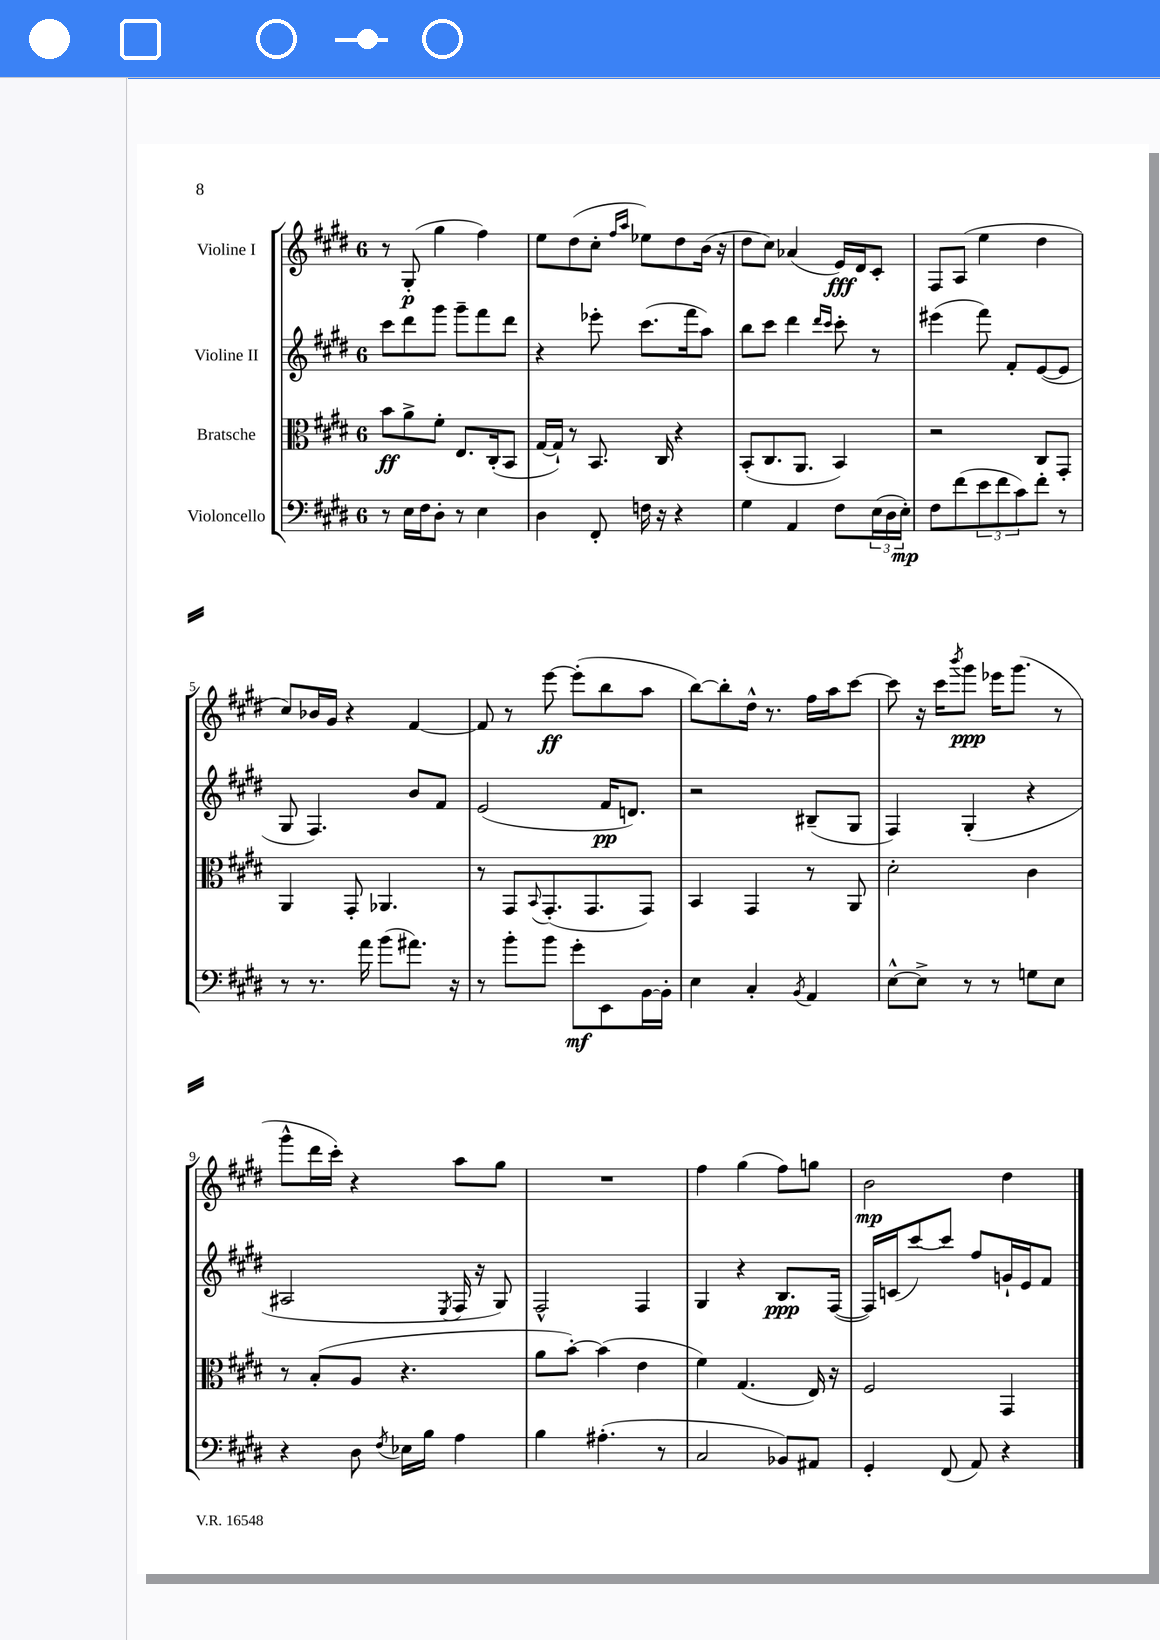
<<
\new StaffGroup <<
\new Staff = "s0" \with { instrumentName = "Violine I" } {
    \clef treble \key e \major \once \override Staff.TimeSignature.style = #'single-digit \time 6/8
    r8 gis8-.\p( gis''4 fis''4) |
    e''8 dis''8( cis''8-. \grace { fis''16 a''16 } ees''8) dis''8 b'16( r16 |
    dis''8 cis''8) aes'4( e'16\fff) dis'16 cis'8-. |
    fis8 a8( e''4 dis''4 |
    cis''8) bes'16 gis'16 r4 fis'4~ |
    fis'8 r8 e'''8~\ff e'''8-.( b''8 a''8 |
    b''8~) b''8-. dis''16-^ r8. fis''16 a''16 cis'''8~ |
    cis'''8 r16 cis'''16 \acciaccatura { b'''8 } gis'''8\ppp ees'''16 gis'''8.( r8 |
    gis'''8-^ dis'''16 cis'''16-.) r4 a''8 gis''8 |
    R2. |
    fis''4 gis''4( fis''8) g''8 |
    b'2\mp dis''4 \bar "|." |
}
\new Staff = "s1" \with { instrumentName = "Violine II" } {
    \clef treble \key e \major \once \override Staff.TimeSignature.style = #'single-digit \time 6/8
    cis'''8 dis'''8 gis'''8 gis'''8-- fis'''8 dis'''8 |
    r4 ees'''8-. cis'''8.( fis'''16 a''8) |
    b''8 cis'''8 dis'''4 \grace { dis'''16 cis'''16 } cis'''8-. r8 |
    eis'''4( fis'''8) fis'8-. e'8~( e'8 |
    gis8 fis4.) b'8 fis'8 |
    e'2( fis'16\pp d'8.) |
    r2 bis8--( gis8 |
    fis4) gis4-.( r4 |
    ais2 \acciaccatura { e8 } fis16 r16 gis8) |
    fis2-^ fis4 |
    gis4 r4 b8.\ppp fis16~( |
    fis16) c'16( cis'''8~) cis'''8 fis''8 g'16-! e'16 fis'8 \bar "|." |
}
\new Staff = "s2" \with { instrumentName = "Bratsche" } {
    \clef alto \key e \major \once \override Staff.TimeSignature.style = #'single-digit \time 6/8
    b'8\ff a'8-> fis'8-. e8. cis16-.( b,8 |
    gis16~ gis16-!) r8 b,8. cis16 r4 |
    b,8-.( cis8. a,8. b,4) |
    r2 cis8 gis,8-. |
    a,4 gis,8-. aes,4. |
    r8 gis,8 \appoggiatura { b,8 } gis,8.-.( gis,8. gis,8) |
    b,4 gis,4 r8 a,8 |
    dis'2-. cis'4 |
    r8 b8-.( a8 r4. |
    a'8 b'8~-.) b'4( e'4 |
    fis'4) gis4.( e16) r16 |
    fis2 gis,4 \bar "|." |
}
\new Staff = "s3" \with { instrumentName = "Violoncello" } {
    \clef bass \key e \major \once \override Staff.TimeSignature.style = #'single-digit \time 6/8
    r8 e16 fis16 dis8-. r8 e4 |
    dis4 fis,8-. f16 r16 r4 |
    gis4 a,4 fis8 \tuplet 3/2 { e16( dis16 e16-.\mp) } |
    fis8 fis'8( \tuplet 3/2 { e'8 fis'8 cis'8) } fis'8-. r8 |
    r8 r8. a'16 b'8( ais'8.) r16 |
    r8 b'8-. b'8 gis'8-.\mf e,8 b,16~ b,16-. |
    e4 cis4-. \acciaccatura { b,8 } a,4 |
    e8~-^ e8-> r8 r8 g8 e8 |
    r4 dis8 \acciaccatura { fis8 } ees16 b16 a4 |
    b4 ais4.-.( r8 |
    cis2 bes,8) ais,8 |
    gis,4-. fis,8( a,8) r4 \bar "|." |
}
>>
>>
